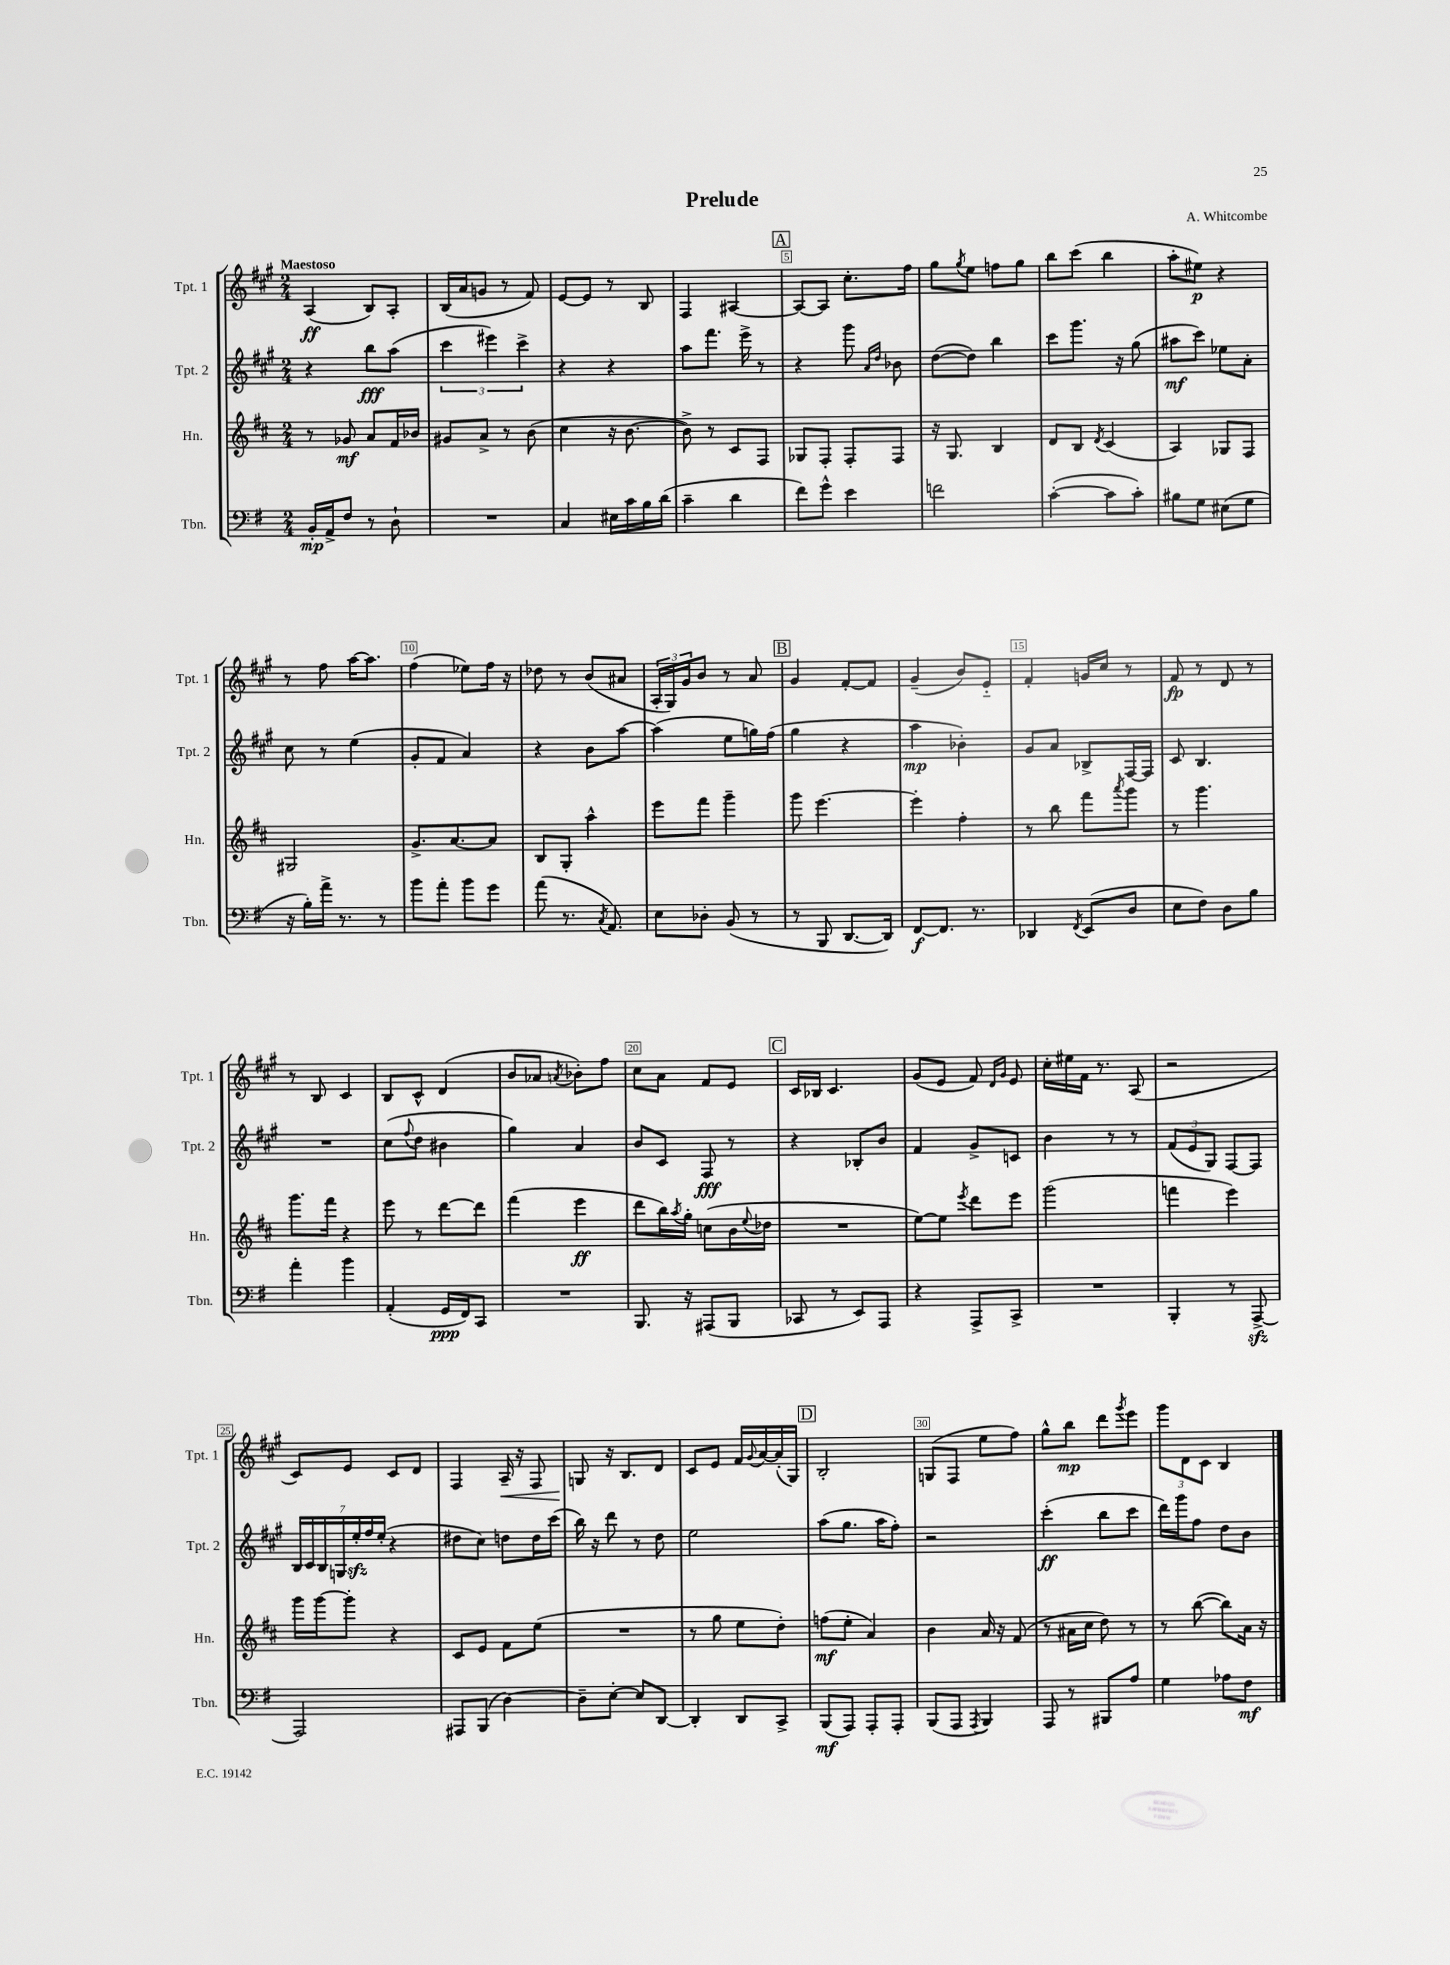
\header { title = "Prelude" composer = "A. Whitcombe" }
<<
\new StaffGroup <<
\new Staff = "s0" \with { instrumentName = "Tpt. 1" shortInstrumentName = "Tpt. 1" } {
    \clef treble \key a \major \numericTimeSignature \time 2/4 \tempo "Maestoso"
    a4\ff( b8) a8-. |
    b16( a'16 g'8 r8 fis'8) |
    e'8~ e'8 r8 b8 |
    fis4 ais4~ |
    \mark \markup { \box "A" } ais8~ ais8 cis''8.-. fis''16 |
    gis''8 \acciaccatura { gis''8 } e''8 f''8 gis''8 |
    b''8 cis'''8( b''4 |
    a''8-. eis''8\p) r4 |
    r8 fis''8 a''16~ a''8. |
    fis''4( ees''8) fis''16 r16 |
    des''8 r8 b'8( ais'8 |
    \tuplet 3/2 { a16-. gis16) gis'16 } b'8 r8 a'8 |
    \mark \markup { \box "B" } gis'4 fis'8~-. fis'8 |
    gis'4--( b'8) e'8-_ |
    fis'4-. g'16 cis''16 r8 |
    fis'8\fp r8 d'8 r8 |
    r8 b8 cis'4 |
    b8 cis'8-^ d'4( |
    b'8 aes'8 \acciaccatura { a'8 } bes'8-.) fis''8 |
    cis''8 a'8 fis'8 e'8 |
    \mark \markup { \box "C" } cis'16 bes16 cis'4. |
    gis'8( e'8 fis'8) \grace { d'16 gis'16 } e'8 |
    cis''16-. eis''16 fis'16 r8. a8( |
    r2 |
    cis'8) e'8 cis'8 d'8 |
    fis4 a16--\< r16 fis8 |
    g8\! r16 b8. d'8 |
    cis'8 e'8 fis'16 \appoggiatura { gis'8 } a'16~ a'16-.( gis16) |
    \mark \markup { \box "D" } b2-. |
    g8( fis8 e''8 fis''8) |
    gis''8-^ b''8\mp d'''8 \acciaccatura { gis'''8 } e'''8 |
    \tuplet 3/2 { gis'''8 d'8 cis'8 } b4 \bar "|." |
}
\new Staff = "s1" \with { instrumentName = "Tpt. 2" shortInstrumentName = "Tpt. 2" } {
    \clef treble \key a \major \numericTimeSignature \time 2/4
    r4 b''8\fff a''8( |
    \tuplet 3/2 { cis'''4 eis'''4) cis'''4-> } |
    r4 r4 |
    a''8 fis'''8. e'''16-> r8 |
    \mark \markup { \box "A" } r4 gis'''8 \grace { a'16 d''16 } bes'8 |
    d''8~( d''8) b''4 |
    cis'''8 gis'''8. r16 gis''8( |
    ais''8\mf cis'''8) ees''8 a'8-. |
    cis''8 r8 e''4( |
    gis'8-. fis'8 a'4) |
    r4 b'8 a''8~ |
    a''4( e''8 g''16) fis''16( |
    \mark \markup { \box "B" } gis''4 r4 |
    a''4\mp bes'4-.) |
    gis'8 a'8 bes8-> fis16~ fis16 |
    cis'8 b4. |
    R2 |
    cis''8( \appoggiatura { fis''8 } d''8 bis'4 |
    gis''4) a'4 |
    b'8 cis'8 fis8\fff r8 |
    \mark \markup { \box "C" } r4 bes8-. b'8 |
    fis'4 gis'8-> c'8 |
    b'4 r8 r8 |
    \tuplet 3/2 { fis'8( e'8 gis8) } fis8~ fis8 |
    \tuplet 7/4 { b16 cis'16 b16 g16 e''16-.\sfz fis''16 e''16-.( } r4 |
    dis''8 cis''8) d''8 d''16 cis'''16( |
    b''16) r16 d'''8 r8 d''8 |
    e''2 |
    \mark \markup { \box "D" } a''8( gis''8. a''16 fis''8-.) |
    r2 |
    cis'''4-.\ff( b''8 cis'''8 |
    d'''16) gis'''16 fis''8 d''8 b'8 \bar "|." |
}
\new Staff = "s2" \with { instrumentName = "Hn." shortInstrumentName = "Hn." } {
    \clef treble \key d \major \numericTimeSignature \time 2/4
    r8 ges'8\mf a'8 fis'16 bes'16 |
    gis'8 a'8-> r8 b'8( |
    cis''4 r16 b'8.~ |
    b'8->) r8 cis'8 fis8 |
    \mark \markup { \box "A" } ges8 fis8-. fis8-. fis8 |
    r16 g8. b4 |
    d'8 b8 \acciaccatura { d'8 } cis'4( |
    a4) ges8 fis8 |
    gis2 |
    g'8.-> a'8.~ a'8 |
    b8 g8-. a''4-^ |
    e'''8 fis'''8 g'''4-- |
    \mark \markup { \box "B" } g'''8 e'''4.~ |
    e'''4-. fis''4-. |
    r8 b''8 fis'''8 \acciaccatura { a'''8 } g'''8 |
    r8 g'''4. |
    g'''8. fis'''16 r4 |
    e'''8 r8 d'''8~ d'''8 |
    fis'''4( e'''4\ff |
    d'''8 b''16) \acciaccatura { a''8 } g''16-. c''8( b'16 \appoggiatura { e''8 } des''16 |
    \mark \markup { \box "C" } R2 |
    e''8~) e''8 \acciaccatura { e'''8 } d'''8 e'''8 |
    g'''2( |
    f'''4 e'''4) |
    g'''16 g'''16~ g'''8-. r4 |
    cis'8 e'8 fis'8 e''8( |
    R2 |
    r8 g''8 e''8 d''8-.) |
    \mark \markup { \box "D" } f''8\mf( e''8-. a'4) |
    b'4 a'16 r16 fis'8( |
    r8 ais'16 cis''16 d''8) r8 |
    r8 b''8~( b''8) a'16 r16 \bar "|." |
}
\new Staff = "s3" \with { instrumentName = "Tbn." shortInstrumentName = "Tbn." } {
    \clef bass \key g \major \numericTimeSignature \time 2/4
    b,16-.\mp a,16-> fis8 r8 d8-! |
    R2 |
    c4 eis16 c'16 b16 d'16( |
    c'4-- d'4 |
    \mark \markup { \box "A" } fis'8) g'8-^ e'4 |
    f'2 |
    c'4~-.( c'8 c'8-.) |
    bis8 g8 eis8( g8 |
    r16 b16-.) a'16-> r8. r8 |
    b'8 a'8-. b'8 g'8 |
    a'8( r8. \acciaccatura { c8 } a,8.) |
    e8 des8-. b,8( r8 |
    \mark \markup { \box "B" } r8 b,,8 d,8.~ d,16) |
    fis,8~\f fis,8. r8. |
    des,4 \acciaccatura { fis,8 } e,8( d8 |
    e8 fis8) d8 b8 |
    a'4-. b'4 |
    a,4-.( g,16\ppp fis,16) c,8 |
    R2 |
    b,,8. r16 ais,,8( b,,8 |
    \mark \markup { \box "C" } ces,8 r8 e,8) a,,8 |
    r4 a,,8-> c,8-> |
    R2 |
    b,,4-. r8 a,,8~->\sfz |
    a,,2 |
    ais,,8 b,,8( d4~) |
    d8-- e8~-. e8 d,8~ |
    d,4-. d,8 c,8-> |
    \mark \markup { \box "D" } b,,8\mf( a,,8) a,,8-. a,,8-. |
    b,,8( a,,8 \acciaccatura { a,,8 } b,,4) |
    a,,8 r8 bis,,8 a8 |
    g4 aes8 fis8\mf \bar "|." |
}
>>
>>
\layout { \context { \Score \override BarNumber.break-visibility = ##(#f #t #t) barNumberVisibility = #(every-nth-bar-number-visible 5) \override BarNumber.stencil = #(make-stencil-boxer 0.1 0.3 ly:text-interface::print) } }
